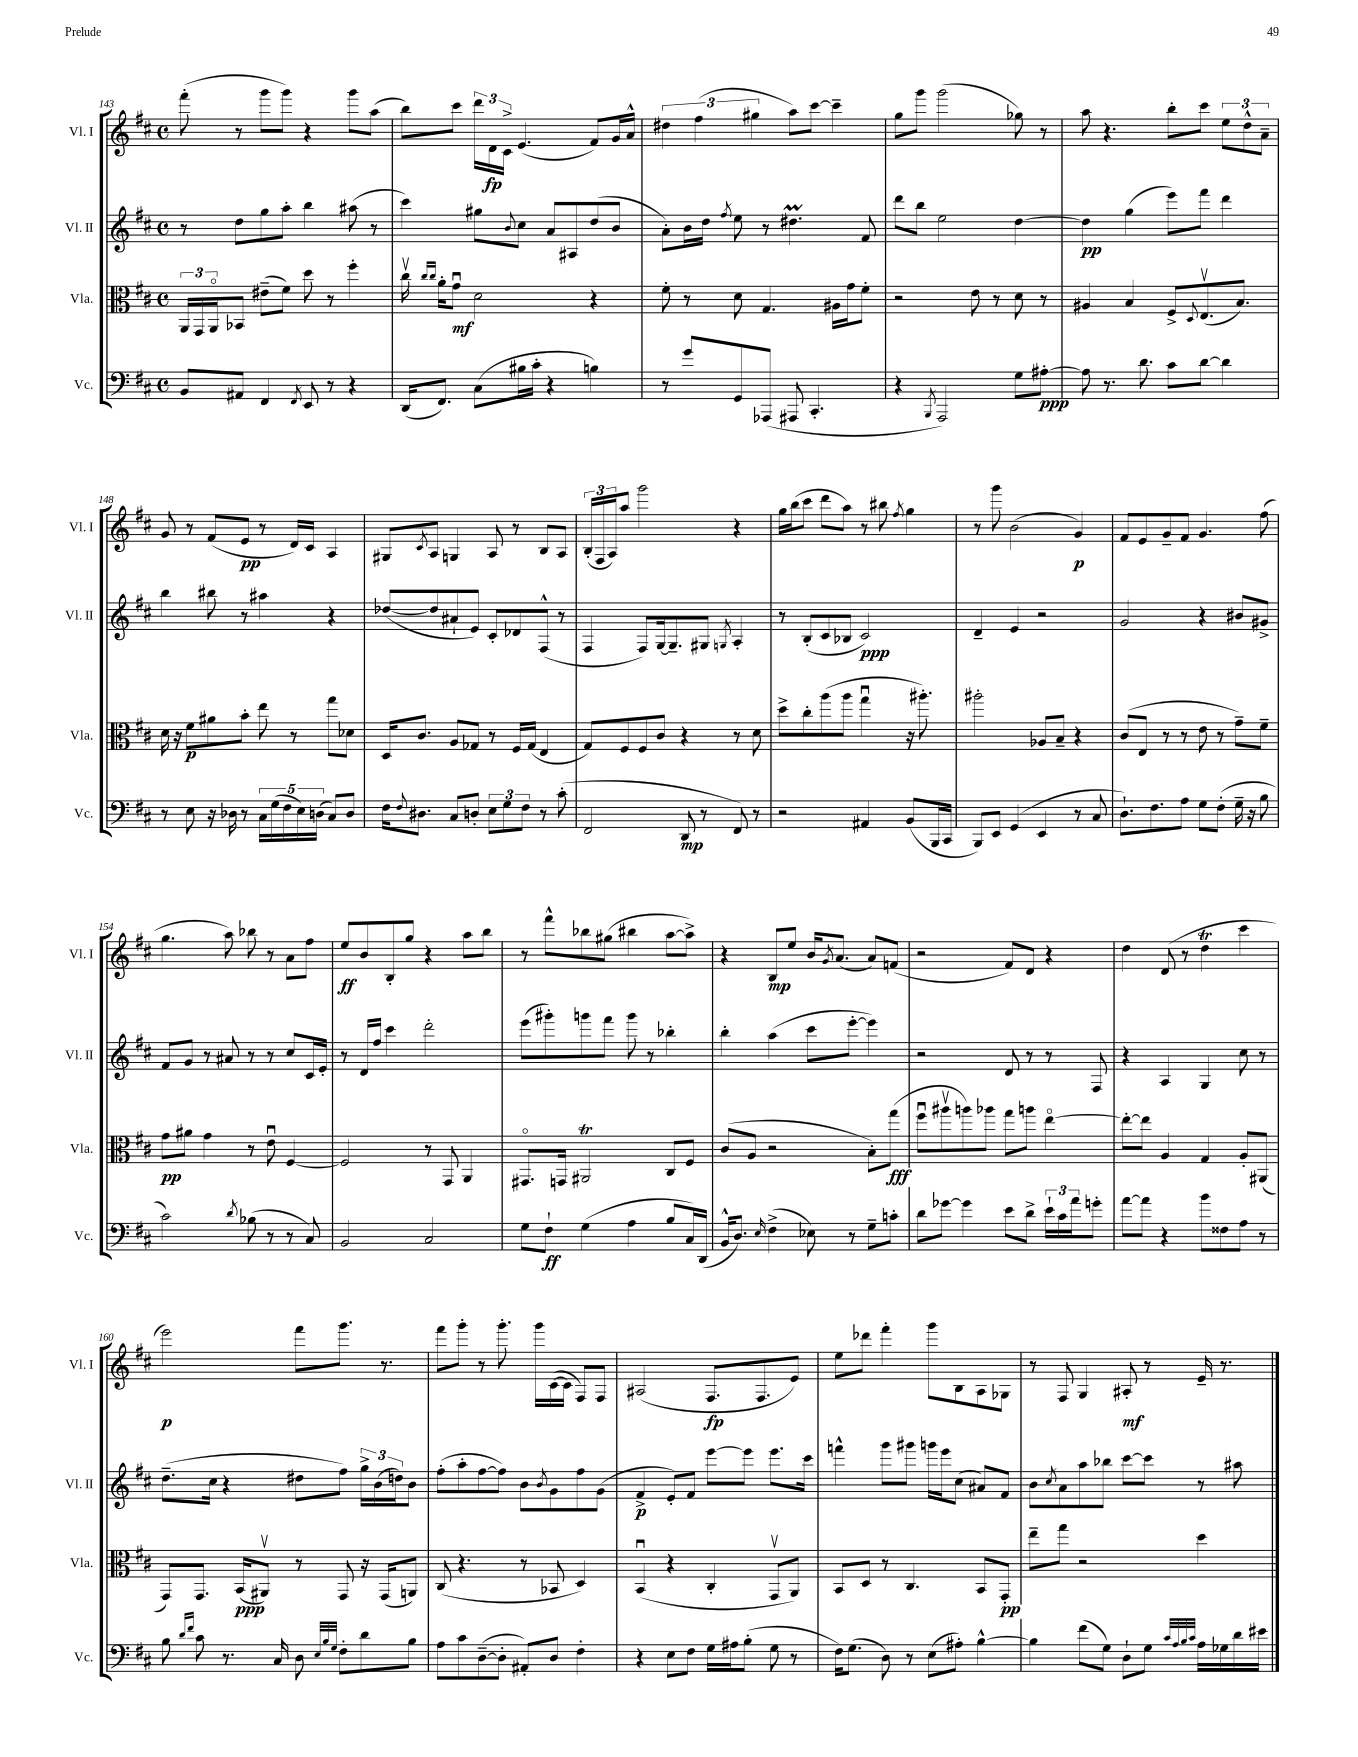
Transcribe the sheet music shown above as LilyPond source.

<<
\new StaffGroup <<
\new Staff = "s0" \with { instrumentName = "Vl. I" shortInstrumentName = "Vl. I" } {
    \clef treble \key d \major \defaultTimeSignature \time 4/4
    fis'''8-.( r8 g'''8 g'''8) r4 g'''8 a''8( |
    b''8) cis'''8 \tuplet 3/2 { d'''16 d'16\fp cis'16-> } e'4.( fis'8) g'16 a'16-^ |
    \tuplet 3/2 { dis''4 fis''4( gis''4 } a''8) cis'''8~ cis'''4-- |
    g''8 g'''8 g'''2( ges''8) r8 |
    a''8 r4. b''8-. cis'''8 \tuplet 3/2 { e''8 d''8-^ a'8-- } |
    g'8 r8 fis'8( e'8\pp r8 d'16) cis'16 a4 |
    gis8 \acciaccatura { cis'8 } a8 g4 a8 r8 b8 a8 |
    \tuplet 3/2 { b16-.( fis16 a16) } a''8 g'''2 r4 |
    g''16 b''16( cis'''8 d'''8 a''8) r8 bis''8 \acciaccatura { fis''8 } g''4 |
    r8 g'''8 b'2( g'4\p) |
    fis'8 e'8 g'8-- fis'8 g'4. fis''8( |
    g''4. a''8) bes''8 r8 a'8 fis''8 |
    e''8\ff b'8 b8-. g''8 r4 a''8 b''8 |
    r8 fis'''8-^ bes''8 gis''8( bis''4 a''8~ a''8->) |
    r4 b8\mp e''8 b'16 \acciaccatura { g'8 } a'8.( a'8) f'8( |
    r2 fis'8) d'8 r4 |
    d''4 d'8( r8 d''4\trill cis'''4 |
    e'''2\p) fis'''8 g'''8. r8. |
    fis'''8 g'''8-. r8 g'''8.-. g'''16 cis'16~( cis'16 fis8) fis8 |
    ais2( fis8.\fp fis8. e'8) |
    e''8 des'''8 fis'''4-. g'''8 b8 a8 ges8 |
    r8 fis8 g4 ais8-.\mf r8 e'16-- r8. \bar "|." |
}
\new Staff = "s1" \with { instrumentName = "Vl. II" shortInstrumentName = "Vl. II" } {
    \clef treble \key d \major \defaultTimeSignature \time 4/4
    r8 d''8 g''8 a''8-. b''4 ais''8( r8 |
    cis'''4) gis''8 \appoggiatura { b'8 } cis''8 a'8 ais8 d''8( b'8 |
    a'8-.) b'16 d''16 \acciaccatura { fis''8 } e''8 r8 dis''4.\prall fis'8 |
    d'''8 b''8 e''2 d''4~ |
    d''4\pp g''4( e'''8) fis'''8 d'''4 |
    b''4 bis''8 r8 ais''4 r4 |
    des''8~( des''8 ais'8-! e'8) cis'8-. des'8 fis8-^( r8 |
    fis4 fis8) g16~ g8.-- gis8 \acciaccatura { g8 } a4-. |
    r8 b8-.( cis'8 bes8 cis'2\ppp) |
    d'4-- e'4 r2 |
    g'2 r4 bis'8 gis'8-> |
    fis'8 g'8 r8 ais'8 r8 r8 cis''8 cis'16 e'16-. |
    r8 d'16 fis''16 cis'''4 d'''2-. |
    e'''8( gis'''8-.) g'''8 fis'''8 g'''8 r8 bes''4-. |
    b''4-. a''4( cis'''8 e'''8~-. e'''4) |
    r2 d'8 r8 r8 fis8 |
    r4 a4 g4 cis''8 r8 |
    d''8.--( cis''16 r4 dis''8 fis''8) \tuplet 3/2 { g''16-> b'16( d''16) } b'8 |
    fis''8-.( a''8-. fis''8~ fis''8) b'8 \acciaccatura { b'8 } g'8 fis''8 g'8( |
    fis'4->\p e'8-.) fis'8 e'''8~ e'''8 e'''8. cis'''16 |
    f'''4-^ g'''8 gis'''8 g'''16 e'''16 cis''8( ais'8) fis'8 |
    b'8 \acciaccatura { cis''8 } a'8 a''8 bes''8 cis'''8~ cis'''8 r8 ais''8 \bar "|." |
}
\new Staff = "s2" \with { instrumentName = "Vla." shortInstrumentName = "Vla." } {
    \clef alto \key d \major \defaultTimeSignature \time 4/4
    \tuplet 3/2 { a,16 g,16 a,16\flageolet } bes,8 eis'8--( fis'8) d''8 r8 fis''4-. |
    cis''16\upbow \grace { cis''16 cis''16 } a'16-. g'8\downbow\mf d'2 r4 |
    fis'8-. r8 d'8 g4. ais16 g'16 fis'8-. |
    r2 e'8 r8 d'8 r8 |
    ais4 b4 fis8-> \appoggiatura { d8 } e8.\upbow( b8.) |
    d'16 r16 fis'8\p ais'8 b'8-. e''8 r8 g''8 des'8 |
    d16 cis'8. a8 ges8 r8 fis16 ges16( e4 |
    g8) fis8 fis8 cis'8 r4 r8 d'8 |
    d''8-> cis''8-. a''8( a''8 g''4\downbow r16 ais''8.-.) |
    ais''2-. aes8 b8-- r4 |
    cis'8( e8 r8 r8 e'8 r8 g'8--) fis'8-- |
    g'8\pp ais'8 g'4 r8 e'8\downbow fis4~ |
    fis2 r8 g,8 a,4 |
    gis,8.\flageolet g,16 ais,2\trill cis8 fis8 |
    cis'8( a8 r2 b8-.) g''8\fff( |
    fis''8\downbow ais''8\upbow a''8) aes''8 g''8 a''8 e''4~\flageolet |
    e''8~-. e''8 a4 g4 a8-. ais,8( |
    g,8) g,8. b,16\ppp( ais,8\upbow) r8 g,8 r16 g,16( a,8) |
    cis8( r4. r8 bes,8 d4) |
    b,4\downbow( r4 cis4-. g,8\upbow a,8) |
    b,8 d8 r8 cis4. b,8 g,8-.\pp |
    e''8-- g''8 r2 d''4 \bar "|." |
}
\new Staff = "s3" \with { instrumentName = "Vc." shortInstrumentName = "Vc." } {
    \clef bass \key d \major \defaultTimeSignature \time 4/4
    b,8 ais,8 fis,4 \acciaccatura { fis,8 } e,8 r8 r4 |
    d,16( fis,8.) cis8( bis16 cis'16-. r4 b4) |
    r8 g'8 g,8 aes,,8( ais,,8 cis,4.-. |
    r4 \acciaccatura { b,,8 } a,,2) g8 ais8~-.\ppp |
    ais8 r8. d'8. cis'8 d'8~ d'4 |
    r8 e8 r16 des16 r8 \tuplet 5/4 { cis16 g16( fis16 e16) d16( } cis8) d8 |
    fis16 \appoggiatura { fis8 } dis8. cis8 d8-. \tuplet 3/2 { e8 g8 fis8 } r8 cis'8-.( |
    fis,2 d,8\mp r8 fis,8) r8 |
    r2 ais,4 b,8( b,,16 cis,16 |
    b,,8) e,8 g,4( e,4 r8 cis8 |
    d8.-!) fis8. a8 g8 fis8-.( g16-- r16 b8 |
    cis'2) \acciaccatura { d'8 } bes8( r8 r8 cis8) |
    b,2 cis2 |
    g8 fis8-!\ff g4( a4 b8 cis16) d,16( |
    b,16-^ d8.) \grace { e16 } fis4->( ees8) r8 g8-- c'8-. |
    d'8 ges'8~ ges'4 e'8 d'8-> \tuplet 3/2 { e'16-! cis'16 a'16 } g'8-. |
    a'8~ a'8 r4 b'8 fisis8 a8 r8 |
    b8 \grace { d'16 fis'16 } cis'8 r8. cis16 d8 \grace { e32 b32 g32 } fis8-. d'8 b8 |
    a8 cis'8 d8~--( d8-. ais,8-.) d8 fis4-. |
    r4 e8 fis8 g16 ais16 b8-.( g8 r8 |
    fis16) g8.( d8) r8 e8( ais8-.) b4~-^ |
    b4 fis'8( g8) d8-! g8 \grace { cis'32 a32 b32 cis'32 } a16 ges16 d'16 eis'16 \bar "|." |
}
>>
>>
\layout { \context { \Score currentBarNumber = #143 } }
